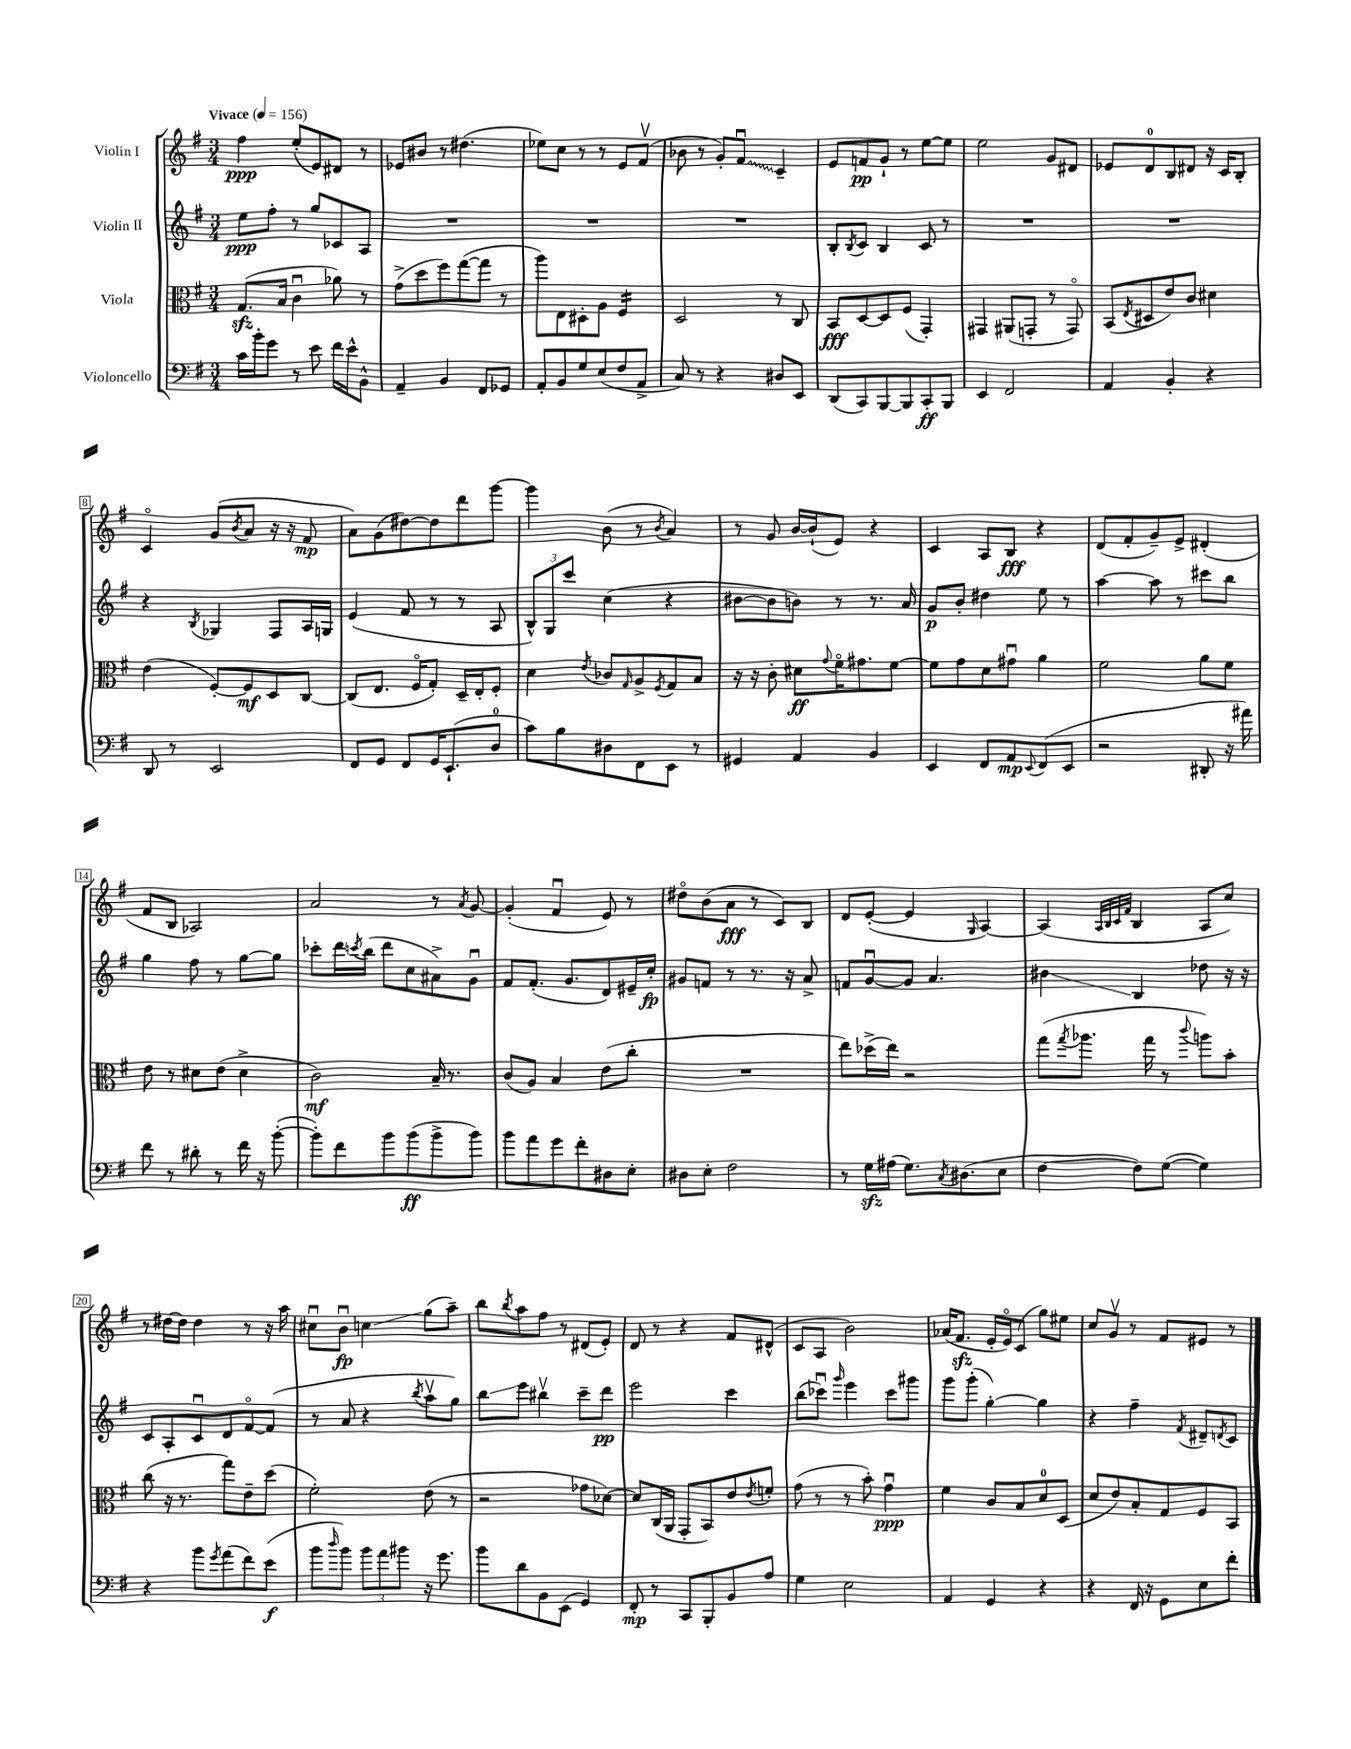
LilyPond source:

<<
\new StaffGroup <<
\new Staff = "s0" \with { instrumentName = "Violin I" } {
    \clef treble \key g \major \numericTimeSignature \time 3/4 \tempo "Vivace" 4 = 156
    fis''4\ppp e''8-.( e'8) dis'8 r8 |
    ees'8 bis'8 r8 dis''4.( |
    ees''8) c''8 r8 r8 e'8 fis'8\upbow( |
    bes'8 r8 g'8-.) \once \override Glissando.style = #'zigzag fis'8\downbow\glissando c'4-- |
    e'8 f'8\pp g'8-! r8 e''8~ e''8 |
    e''2 g'8 dis'8 |
    ees'8 d'8-0 b8 dis'8 r16 c'16 b8-. |
    c'4\flageolet g'8( \acciaccatura { b'8 } a'8 r16 r16 fis'8\mp |
    a'8) g'8( dis''8~) dis''8 d'''8 g'''8~ |
    g'''4 b'8( r8 \acciaccatura { b'8 } a'4) |
    r8 g'8 b'16~ b'16-!( e'8) r4 |
    c'4 a8 b8\fff r4 |
    d'8( fis'8-. g'8--) e'8-> dis'4-.( |
    fis'8 b8 aes2) |
    a'2 r8 \acciaccatura { a'8 } g'8~ |
    g'4-.( fis'4\downbow e'8) r8 |
    dis''8\flageolet b'8( a'8\fff r8 c'8) b8 |
    d'8 e'8~-.( e'4 \grace { g16 } a4~) |
    a4( \grace { a32 b32 c'32 fis'32 } b4 a8 c''8) |
    r8 dis''16~ dis''16 dis''4 r8 r16 a''16 |
    cis''8\downbow b'8\downbow\fp c''4\glissando g''8( a''8--) |
    b''8 \acciaccatura { b''8 } a''8 fis''8 r8 dis'8( e'8-.) |
    d'8 r8 r4 fis'8 dis'8-^( |
    c'8 a8 b'2) |
    aes'16( fis'8.\sfz e'16-. e'16\flageolet) c'8( g''8) eis''8 |
    c''8 g'8\upbow r8 fis'8 eis'8 r8 \bar "|." |
}
\new Staff = "s1" \with { instrumentName = "Violin II" } {
    \clef treble \key g \major \numericTimeSignature \time 3/4
    e''8\ppp fis''8-. r8 g''8 ces'8 a8 |
    R2. |
    R2. |
    R2. |
    b8-. \acciaccatura { b8 } c'8 b4 c'8 r8 |
    R2. |
    R2. |
    r4 \acciaccatura { b8 } ges4 fis8 a16 g16 |
    e'4( fis'8 r8 r8 a8 |
    \tuplet 3/2 { b8-^) g8 c'''8 } c''4( r4 |
    bis'8~ bis'8 b'8) r8 r8. a'16 |
    g'8\p b'8-. dis''4 e''8 r8 |
    a''4~ a''8 r8 cis'''8 b''8 |
    g''4 fis''8 r8 g''8~ g''8 |
    ces'''8-. d'''16 \acciaccatura { c'''8 } b''16( d'''8 c''8 ais'8->) g'8\downbow |
    fis'8 fis'8.-.( g'8. d'8) eis'16-- c''16-.\fp |
    gis'8 f'8 r8 r8. r16 a'8-> |
    f'8 g'8~\downbow g'8 a'4. |
    bis'4\glissando b4 des''8 r16 r16 |
    c'8 a8-. c'8\downbow d'8 fis'8~\flageolet fis'8( |
    r8 a'8 r4 \acciaccatura { b''8 } a''8\upbow g''8) |
    b''8\glissando e'''8 bis''4\upbow c'''8-- d'''8\pp |
    e'''2 c'''4 |
    b''8( ces'''8\downbow) \grace { g'''16 } e'''4 ces'''8 gis'''8 |
    g'''8 g'''8-.( g''4~-.) g''4 |
    r4 fis''4-- \acciaccatura { fis'8 } dis'8-- \acciaccatura { d'8 } c'8 \bar "|." |
}
\new Staff = "s2" \with { instrumentName = "Viola" } {
    \clef alto \key g \major \numericTimeSignature \time 3/4
    g8.\sfz( b16 c'4\downbow aes'8) r8 |
    g'8->( d''8 fis''8) g''8~( g''8 r8 |
    a''8) e8 dis8-. a8 fis4:16 |
    d2 r8 c8 |
    b,8\fff d8~ d8 fis8( g,4-.) |
    gis,4 ais,8( g,8-. r8 g,8\flageolet) |
    b,8( \acciaccatura { e8 } dis8 e'8) c'8 dis'4 |
    e'4( fis8~-.) fis8\mf d8 c8~ |
    c8( e8. fis16\flageolet g8-.) d16-- e16-. fis8-. |
    d'4 \acciaccatura { e'8 } ces'8 \grace { g16 } a8-> \acciaccatura { fis8 } g8 b8 |
    r16 r16 c'8-. dis'8\ff \appoggiatura { g'8 } fis'16\flageolet gis'8. fis'8~ |
    fis'8 g'8 d'8 gis'8\downbow a'4 |
    fis'2 a'8 fis'8 |
    e'8 r8 dis'8 e'8( dis'4-> |
    c'2\mf) b16-- r8. |
    c'8( a8) b4 e'8( c''8-. |
    R2. |
    e''8) des''16->( e''16) r2 |
    g''8( \acciaccatura { g''8 } aes''8. g''16 r8 \appoggiatura { c'''8 } a''8) b'8-. |
    c''8( r16 r8. g''8) e'8-- d''8( |
    fis'2-.) e'8( r8 |
    r2 ges'8 des'8~) |
    des'8 c16( a,16 g,8-. b,8) e'8 \acciaccatura { e'8 } f'8-. |
    g'8( r8 r8 b'8-.) g'4\downbow\ppp |
    fis'4 c'8 b8 d'8-0 d8( |
    d'8 e'8) b8-. g8 fis8 b,8 \bar "|." |
}
\new Staff = "s3" \with { instrumentName = "Violoncello" } {
    \clef bass \key g \major \numericTimeSignature \time 3/4
    c'16 b'16-. g'8 r8 e'8 fis'16 e'16-^ b,8-^ |
    a,4-- b,4 fis,8 ges,8 |
    a,8-. b,8 g8 e8( fis8 a,8-> |
    c8) r8 r4 dis8 e,8 |
    d,8( c,8) b,,8~ b,,8 c,8-.\ff b,,8 |
    e,4 fis,2 |
    a,4 b,4-. r4 |
    d,8 r8 e,2 |
    fis,8 g,8 fis,8 g,16 e,8.-!( d8-0 |
    c'8) b8 dis8 fis,8 e,8 r8 |
    gis,4 a,4 b,4 |
    e,4 fis,8 a,8\mp \appoggiatura { e,8 } fis,8( e,8 |
    r2 dis,8-. r16 ais'16) |
    fis'8 r8 dis'8-. r8 fis'16 r16 b'8~-.( |
    b'8-.) fis'8 b'8 b'8\ff( b'8-> b'8) |
    b'8 a'8 g'8 fis'8-. dis8 e8-. |
    dis8 e8-. fis2 |
    r8 g16\sfz ais16( g8.) \acciaccatura { c8 } dis8.( e8 |
    fis4~ fis8) g8~( g4) |
    r4 b'8 \acciaccatura { g'8 } a'8( fis'8) e'8\f( |
    b'8 \grace { d''16 } b'8) \tuplet 3/2 { b'8 a'8 bis'8 } r16 g'8. |
    b'8 d'8 b,8 e,8( g,4) |
    fis,8-.\mp r8 c,8 b,,8-. b,8 a8 |
    g4 e2 |
    a,4 g,4 r4 |
    r4 fis,16 r16 g,8 e8 fis'8-. \bar "|." |
}
>>
>>
\layout { \context { \Score \override BarNumber.stencil = #(make-stencil-boxer 0.1 0.3 ly:text-interface::print) } }
